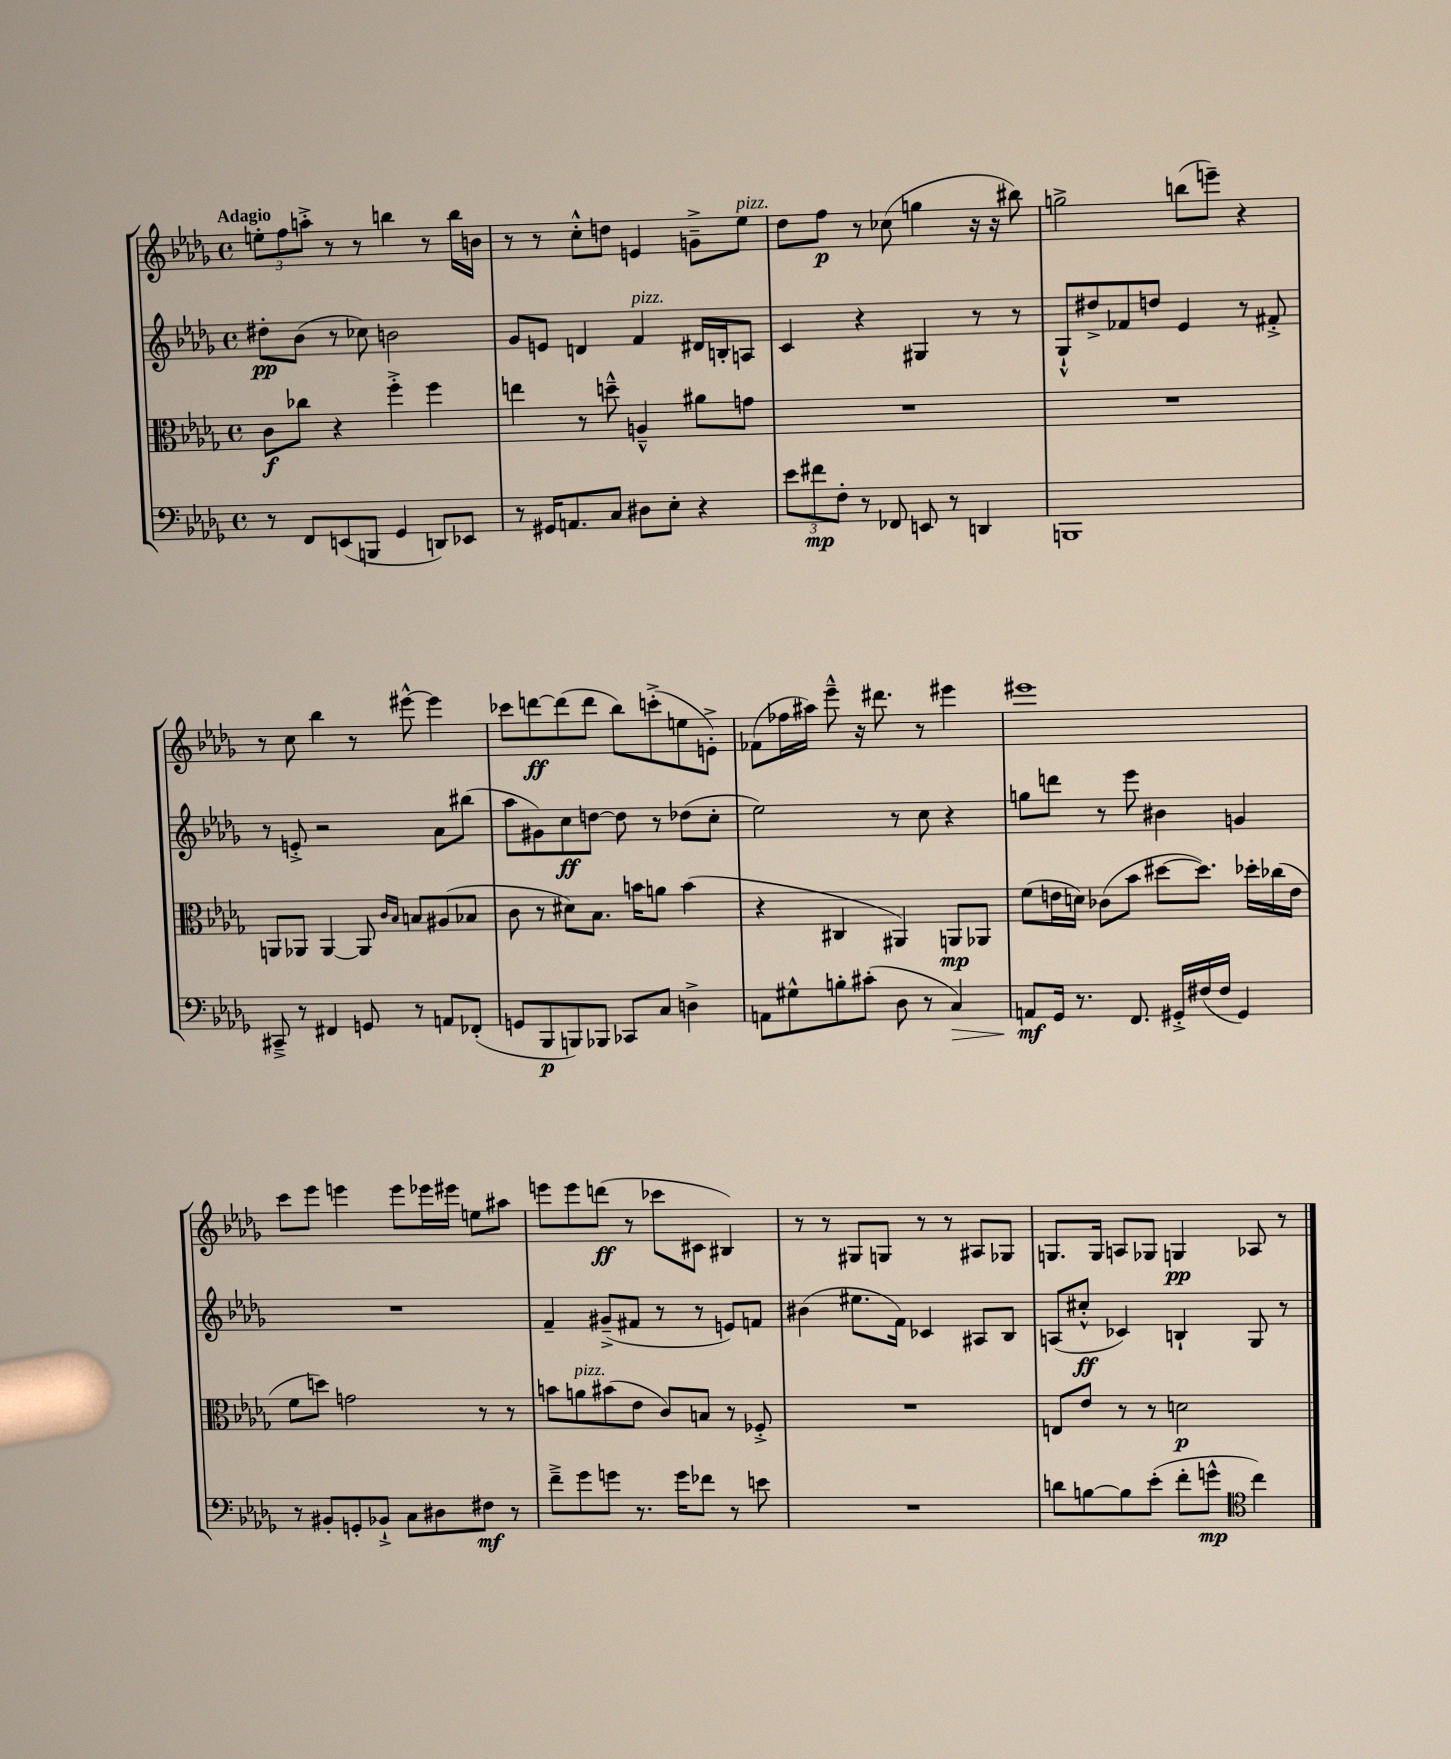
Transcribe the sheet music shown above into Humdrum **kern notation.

**kern	**kern	**kern	**kern
*staff4	*staff3	*staff2	*staff1
*clefF4	*clefC3	*clefG2	*clefG2
*k[b-e-a-d-g-]	*k[b-e-a-d-g-]	*k[b-e-a-d-g-]	*k[b-e-a-d-g-]
*M4/4	*M4/4	*M4/4	*M4/4
*met(c)	*met(c)	*met(c)	*met(c)
8r	8c	8dd#'	12ee'
.	.	.	12ff
8FF	8cc-	(8b-	.
.	.	.	12aa'^
(8EE	4r	8r	8r
8BBB	.	8cc-)	8r
4GG-	4ff'^	2b	4bb
8DD)	4ff	.	8r
8EE-	.	.	16bb
.	.	.	16b
=	=	=	=
8r	4ee	8g-	8r
16GG#	.	8e	8r
8.AA	.	.	.
.	8r	4d	8cc'^^
8C	8dd~^^	.	8dd
8D#	4A~^^	4f	4e
8E-'	.	.	.
4r	8a#	16d#	8g~^
.	.	16B'	.
.	8g	8A	8ee-
=	=	=	=
12e-	1r	4c	8dd-
12f#	.	.	.
.	.	.	8ff
12F'	.	.	.
8r	.	4r	8r
8FF-	.	.	(8cc-
8EE	.	4G#	4gg
8r	.	.	.
4DD	.	8r	16r
.	.	.	16r
.	.	8r	8bb#)
=	=	=	=
1BBB	1r	8G-`^^	2gg^
.	.	8dd#^	.
.	.	8f-	.
.	.	8dd	.
.	.	4e-	(8bb
.	.	.	8eee~)
.	.	8r	4r
.	.	8f#'^	.
=	=	=	=
8CC#~^	8AA	8r	8r
8r	8AA-	8e'^	8cc
4FF#	[4AA-	2r	4bb-
8GG	8AA-]	.	8r
.	16qqc	.	.
.	16qqB-	.	.
8r	8B	.	[8eee#^^
8AA	(8A#	8a-	4eee#]
(8FF-'	8B-	(8bb#	.
=	=	=	=
8GG	8c	8aa-	8ccc-
8BBB-	8r	8g#)	[8ddd
8BBB)	8d#)	8cc	(8ddd]
8BBB-	8.B-	[8dd	8ddd
8CC-	.	8dd]	8bb-)
.	16b	.	.
8C	8a	8r	(8ccc'^
4D^	(4b	(8dd-	8ee
.	.	8cc'	8e'^)
=	=	=	=
8AA	4r	2ee-)	(8f-
8G#^^	.	.	16ff-
.	.	.	16aa#)
8B'	4C#	.	8eee-~^^
(8c#'	.	.	16r
.	.	.	8.ddd#
8D-	4AA#)	8r	.
8r	.	8cc	8r
4C)	8AA	4r	4eee#
.	8AA-	.	.
=	=	=	=
8AA	(8f	8gg	1eee#
16GG-	16e	8ddd	.
8.r	16d)	.	.
.	(8c-	8r	.
8.FF	8b-	8eee-	.
.	[8dd#	4b#	.
16GG#'^	.	.	.
(16F#	8.dd#])	.	.
16F#	.	.	.
4GG#)	.	4g	.
.	16dd-'	.	.
.	(16cc-	.	.
.	16e	.	.
=	=	=	=
8r	8f	1r	8ccc
8BB#'	8dd)	.	8eee-
8GG'	2g	.	4eee
8BB-`^	.	.	.
8C	.	.	8eee
8D#	.	.	16eee-
.	.	.	16eee#
8F#	8r	.	8ee
8r	8r	.	8aa#
=	=	=	=
8f~^	8b	4f~	8eee
8g-	8a	.	8eee
8g	(8b#	(8g#~^	(8ddd
8.r	8e-	8f#	8r
.	8c)	8r	8ccc-
16g	.	.	.
8f-	8B	8r	8c#
8r	8r	8e)	4B#)
8e	8F-'^	8f	.
=	=	=	=
1r	1r	(4b#	8r
.	.	.	8r
.	.	8.ee#	8G#
.	.	.	8G
.	.	16f)	.
.	.	4c-	8r
.	.	.	8r
.	.	8A#	8A#
.	.	8B-	8G-
=	=	=	=
8d	8E	(8A	8.G
[8B	8e-	8cc#'^^	.
.	.	.	16G
8B]	8r	4c-)	8A
(8e-'	8r	.	8G-
8f'	2d	4B`	4G
8g^^	.	.	.
*clefC4	*	*	*
4cc)	.	8G-	8A-
.	.	8r	8r
==	==	==	==
*-	*-	*-	*-
